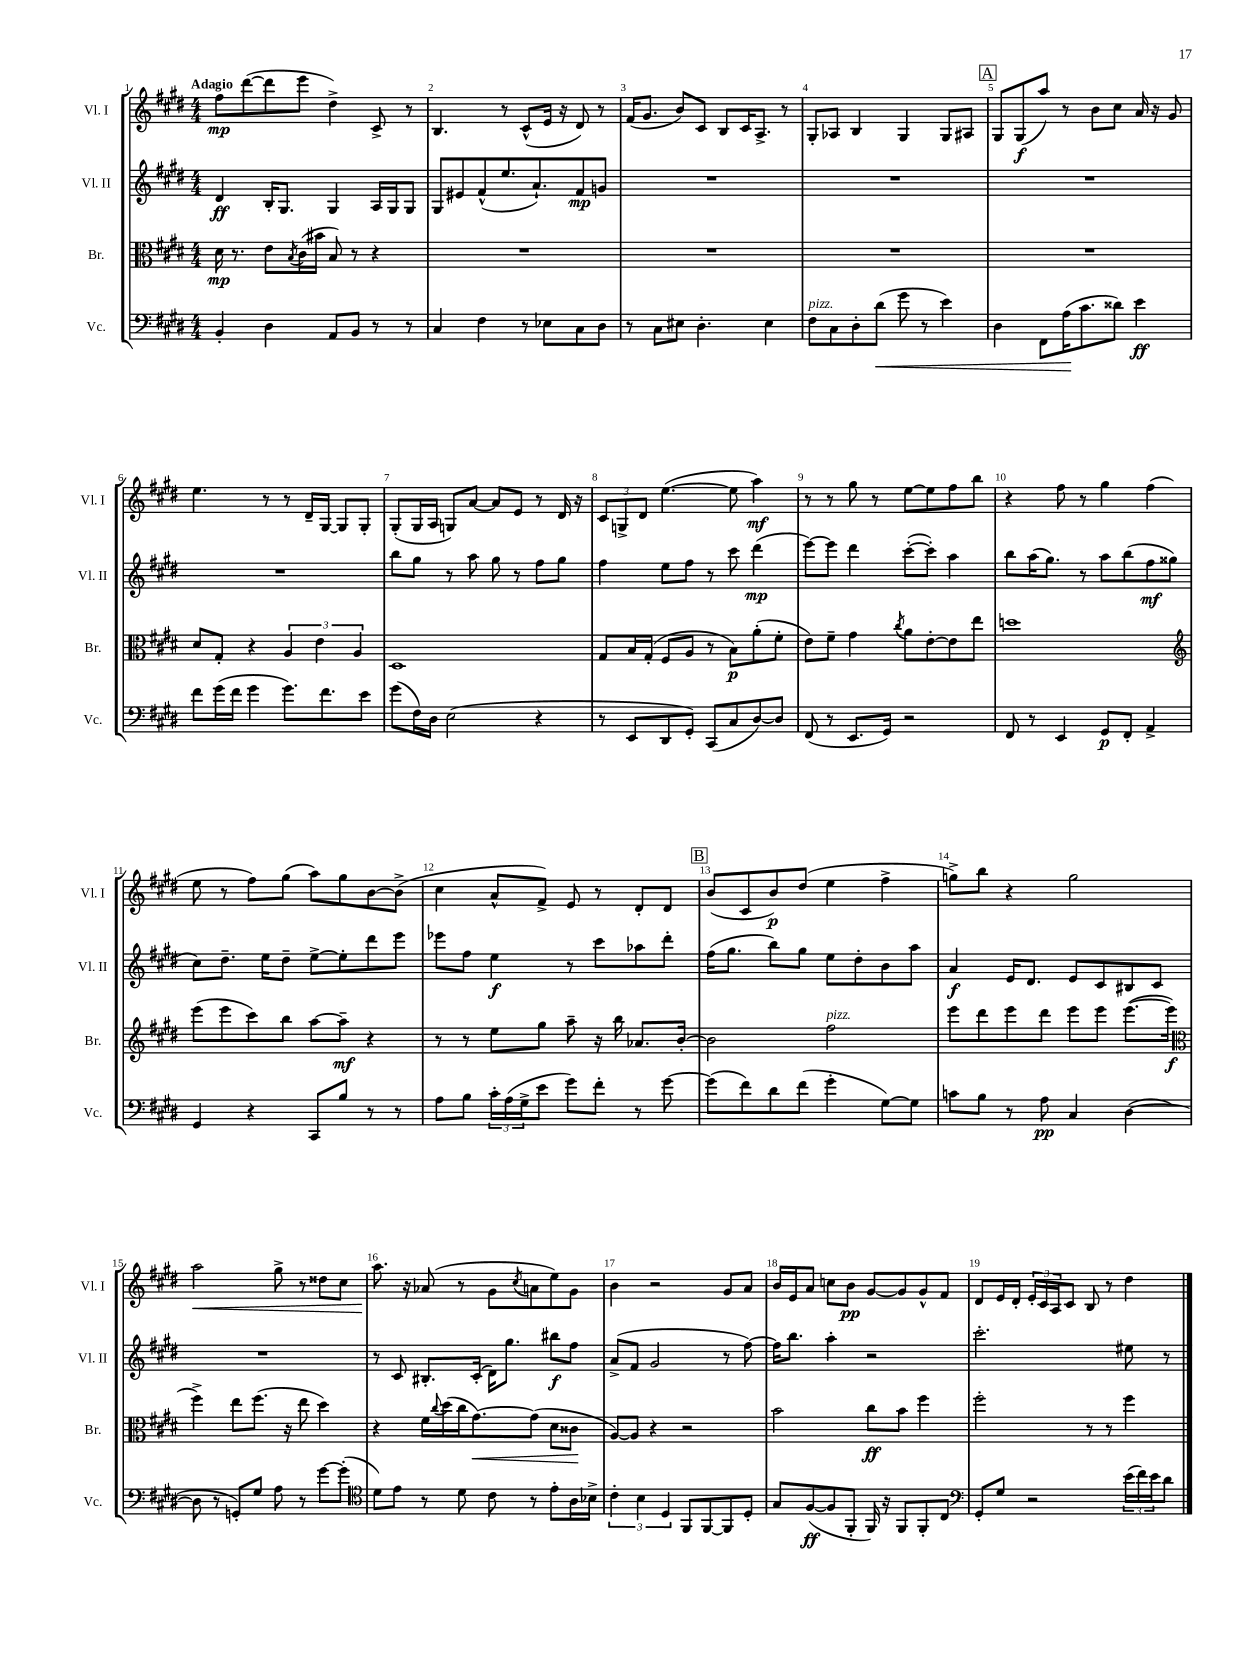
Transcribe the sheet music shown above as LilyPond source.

<<
\new StaffGroup <<
\new Staff = "s0" \with { instrumentName = "Vl. I" shortInstrumentName = "Vl. I" } {
    \clef treble \key e \major \numericTimeSignature \time 4/4 \tempo "Adagio"
    fis''8\mp dis'''8~( dis'''8 e'''8 dis''4->) cis'8-> r8 |
    b4. r8 cis'8-^( e'16 r16 dis'8) r8 |
    fis'16( gis'8. b'8) cis'8 b8 cis'16 a8.-> r8 |
    gis8-. aes8 b4 gis4 gis8 ais8 |
    \mark \markup { \box "A" } gis8 gis8\f( a''8) r8 b'8 cis''8 a'16 r16 gis'8 |
    e''4. r8 r8 dis'16-- gis16~ gis8 gis8-. |
    gis8-.( gis16 a16 g8) a'8~ a'8 e'8 r8 dis'16 r16 |
    \tuplet 3/2 { cis'8 g8-> dis'8 } e''4.~( e''8 a''4\mf) |
    r8 r8 gis''8 r8 e''8~ e''8 fis''8 b''8 |
    r4 fis''8 r8 gis''4 fis''4( |
    e''8 r8 fis''8) gis''8( a''8) gis''8 b'8~ b'8->( |
    cis''4 a'8-^ fis'8->) e'8 r8 dis'8-. dis'8 |
    \mark \markup { \box "B" } b'8( cis'8 b'8\p) dis''8( e''4 fis''4-> |
    g''8->) b''8 r4 g''2 |
    a''2\< gis''8-> r8 disis''8 cis''8 |
    a''8.\! r16 aes'8( r8 gis'8 \acciaccatura { cis''8 } a'8 e''8) gis'8 |
    b'4 r2 gis'8 a'8 |
    b'16 e'16 a'8 c''8 b'8\pp gis'8~ gis'8 gis'8-^ fis'8 |
    dis'8 e'16 dis'16-. \tuplet 3/2 { e'16-. cis'16 a16 } cis'8 b8 r8 dis''4 \bar "|." |
}
\new Staff = "s1" \with { instrumentName = "Vl. II" shortInstrumentName = "Vl. II" } {
    \clef treble \key e \major \numericTimeSignature \time 4/4
    dis'4\ff b16-. gis8. gis4 a16 gis16 gis8 |
    gis8 eis'8 fis'8-^( e''8. a'8.-!) fis'8\mp g'8 |
    R1 |
    R1 |
    \mark \markup { \box "A" } R1 |
    R1 |
    b''8 gis''8 r8 a''8 gis''8 r8 fis''8 gis''8 |
    fis''4 e''8 fis''8 r8 cis'''8 dis'''4\mp( |
    e'''8~) e'''8 dis'''4 cis'''8~-.( cis'''8-.) a''4 |
    b''8 a''16( gis''8.) r8 a''8 b''8( fis''8\mf gisis''8 |
    cis''8) dis''8.-- e''16 dis''8-- e''8~-> e''8-. dis'''8 e'''8 |
    ees'''8 fis''8 e''4\f r8 cis'''8 aes''8 dis'''8-. |
    \mark \markup { \box "B" } fis''16( gis''8. b''8) gis''8 e''8 dis''8-. b'8 a''8 |
    a'4\f e'16 dis'8. e'8 cis'8 bis8 cis'8 |
    R1 |
    r8 cis'8 bis8.-. cis'16-.( dis'16) gis''8. bis''8\f fis''8 |
    a'8->( fis'8 gis'2 r8 fis''8~) |
    fis''16 b''8. a''4-. r2 |
    cis'''2.-. eis''8 r8 \bar "|." |
}
\new Staff = "s2" \with { instrumentName = "Br." shortInstrumentName = "Br." } {
    \clef alto \key e \major \numericTimeSignature \time 4/4
    dis'16\mp r8. e'8 \acciaccatura { b8 } cis'16( bis'16 b8) r8 r4 |
    R1 |
    R1 |
    R1 |
    \mark \markup { \box "A" } R1 |
    dis'8 gis8-. r4 \tuplet 3/2 { a4 e'4 a4 } |
    dis1 |
    gis8 b16 gis16-.( fis8 a8 r8 b8\p) a'8-.( fis'8-. |
    e'8) fis'8-- gis'4 \acciaccatura { cis''8 } a'8 e'8~-. e'8 e''8 |
    d''1 |
    \clef treble e'''8( e'''8 cis'''8) b''8 a''8~ a''8--\mf r4 |
    r8 r8 e''8 gis''8 a''8-- r16 b''16 aes'8. b'16~-. |
    \mark \markup { \box "B" } b'2 fis''2^\markup { \italic "pizz." } |
    e'''8 dis'''8 e'''8 dis'''8 e'''8 e'''8 e'''8.~( e'''16\f |
    \clef alto fis''4->) e''8 fis''8.( r16 e''8 dis''4) |
    r4 fis'16 \appoggiatura { cis''8 } dis''16( cis''16 gis'8.~\<) gis'8( dis'8 cisis'8\! |
    a8~) a8 r4 r2 |
    b'2 cis''8\ff b'8 fis''4 |
    fis''2-. r8 r8 fis''4 \bar "|." |
}
\new Staff = "s3" \with { instrumentName = "Vc." shortInstrumentName = "Vc." } {
    \clef bass \key e \major \numericTimeSignature \time 4/4
    b,4-. dis4 a,8 b,8 r8 r8 |
    cis4 fis4 r8 ees8 cis8 dis8 |
    r8 cis8 eis8 dis4.-. eis4 |
    fis8^\markup { \italic "pizz." } cis8 dis8-. dis'8\<( gis'8 r8 e'4) |
    \mark \markup { \box "A" } dis4 fis,8 a16\!( cis'8. disis'8) e'4\ff |
    fis'8 gis'16( fis'16 gis'4 gis'8.) fis'8. e'8 |
    gis'8( fis16) dis16 e2( r4 |
    r8 e,8 dis,8 gis,8-.) cis,8( cis8 dis8~) dis8 |
    fis,8( r8 e,8. gis,16) r2 |
    fis,8 r8 e,4 gis,8\p fis,8-. a,4-> |
    gis,4 r4 cis,8 b8 r8 r8 |
    a8 b8 \tuplet 3/2 { cis'16-. a16( gis16-> } e'8 gis'8) fis'8-. r8 gis'8~ |
    \mark \markup { \box "B" } gis'8( fis'8) dis'8 fis'8( gis'4-. gis8~) gis8 |
    c'8 b8 r8 a8\pp cis4 dis4~( |
    dis8 r8 g,8-.) gis8 a8 r8 gis'8~ gis'8-.( |
    \clef tenor dis'8) e'8 r8 dis'8 cis'8 r8 e'8-. a16 bes16-> |
    \tuplet 3/2 { cis'4-. b4 dis4 } fis,8 fis,8~ fis,8 dis8-. |
    gis8 fis8~\ff( fis8 fis,8-. fis,16) r16 fis,8 fis,8-. cis8 |
    \clef bass gis,8-. gis8 r2 \tuplet 3/2 { e'16( fis'16) e'16 } dis'8 \bar "|." |
}
>>
>>
\layout { \context { \Score \override BarNumber.break-visibility = ##(#f #t #t) barNumberVisibility = #all-bar-numbers-visible } }
